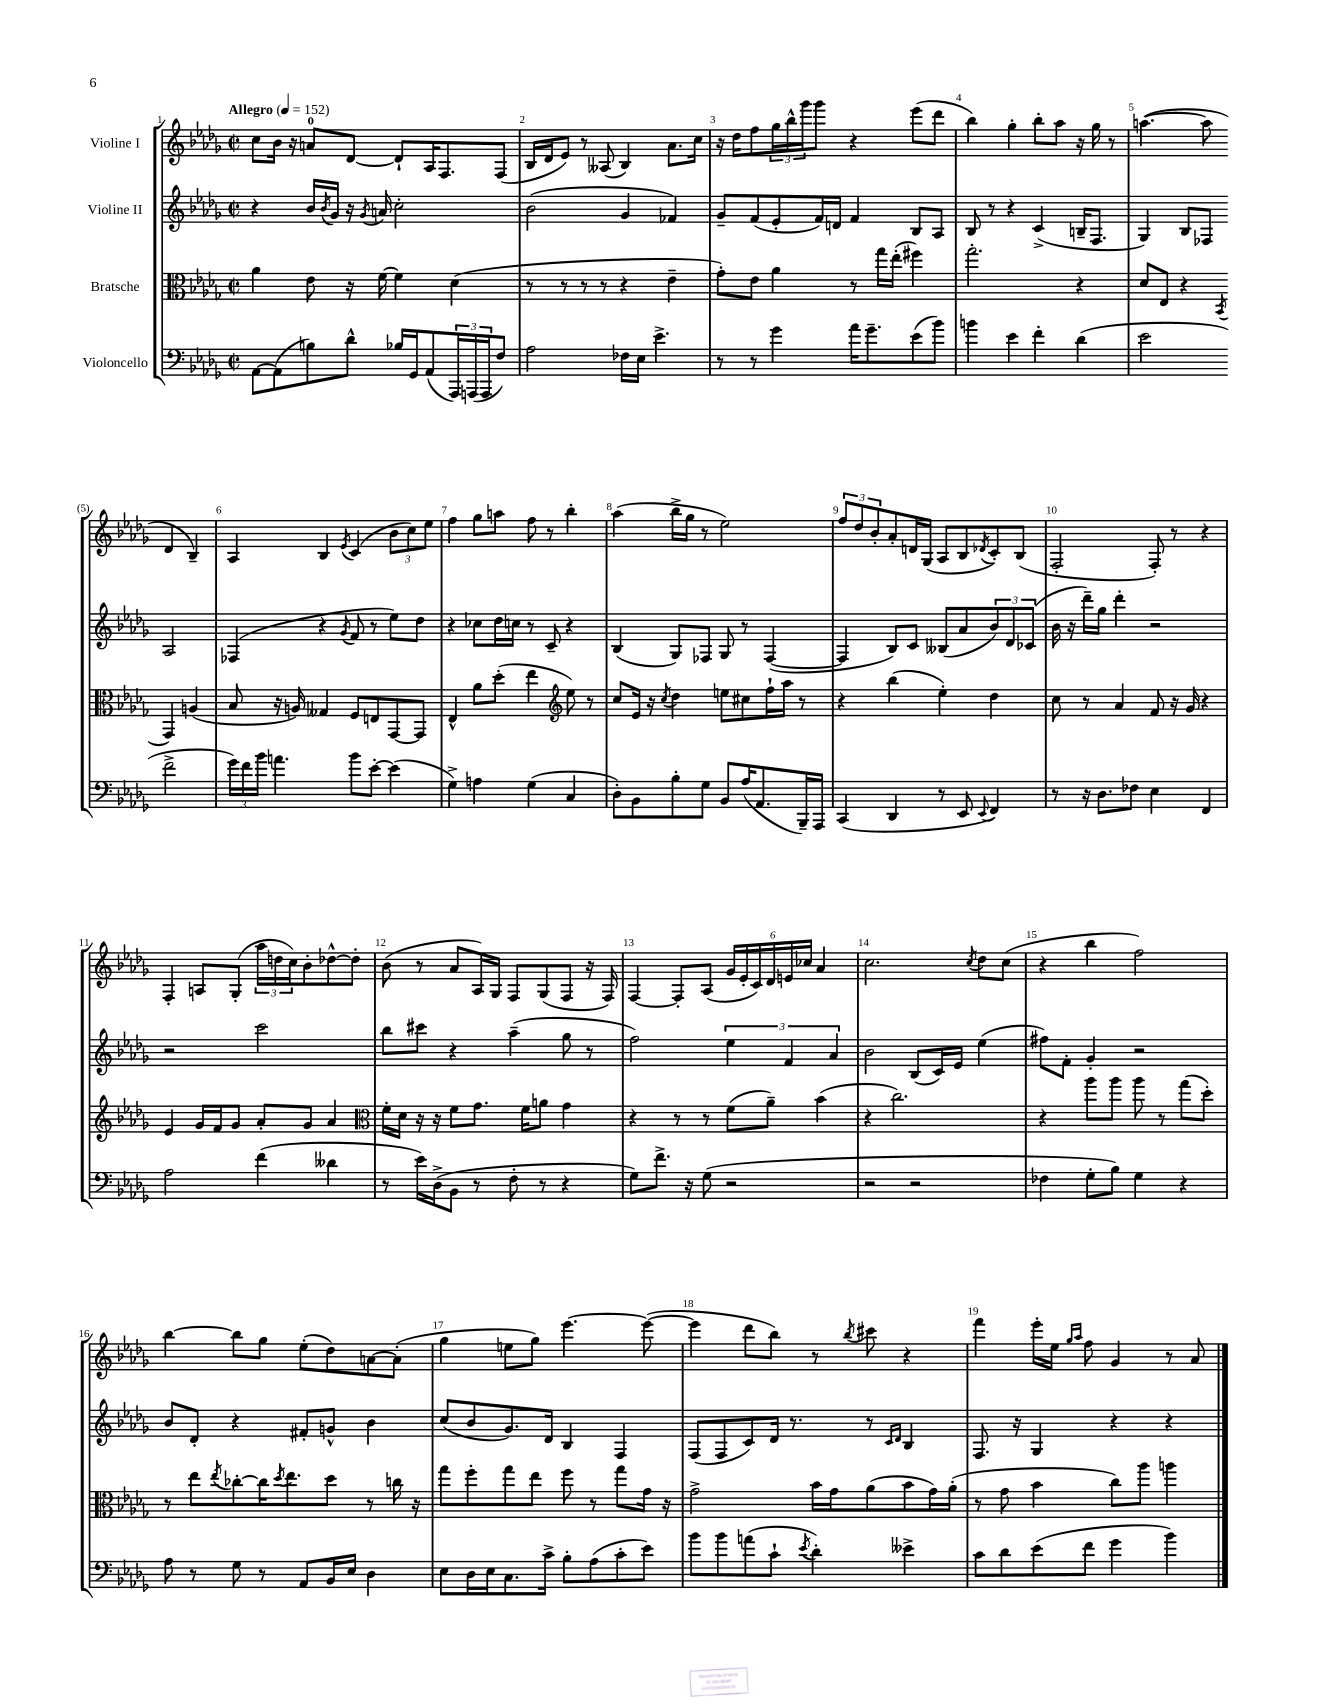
<<
\new StaffGroup <<
\new Staff = "s0" \with { instrumentName = "Violine I" } {
    \clef treble \key des \major \defaultTimeSignature \time 2/2 \tempo "Allegro" 4 = 152
    c''8 bes'16 r16 a'8-0 des'8~ des'8-! aes16 f8. f8( |
    bes16 des'16 ees'8) r8 aeses8( bes4) aes'8. c''16 |
    r16 des''16 f''8 \tuplet 3/2 { ges''16 bes''16-^ ges'''16 } ges'''8 r4 ees'''8( des'''8 |
    bes''4) ges''4-. bes''8-. aes''8 r16 ges''16 r8 |
    a''4.~( a''8 des'4 bes4--) |
    aes4 bes4 \acciaccatura { ees'8 } c'4( \tuplet 3/2 { bes'8 c''8) ees''8 } |
    f''4 ges''8 a''8 f''8 r8 bes''4-. |
    aes''4( bes''16-> ges''16 r8 ees''2) |
    \tuplet 3/2 { f''8 des''8 bes'8-. } aes'8-. d'16 ges16( aes8 bes8 \acciaccatura { des'8 } c'8-.) bes8( |
    f2-. f8-.) r8 r4 |
    f4-. a8 ges8-.( \tuplet 3/2 { aes''16 d''16 c''16) } bes'8-. des''8~-^ des''8-. |
    bes'8( r8 aes'8 aes16) ges16 f8 ges8( f8 r16 f16) |
    f4~ f8-. aes8( \tuplet 6/4 { ges'16 ees'16-. c'16) des'16 e'16 ces''16 } aes'4 |
    c''2. \acciaccatura { c''8 } des''8 c''8( |
    r4 bes''4 f''2) |
    bes''4~ bes''8 ges''8 ees''8-.( des''8) a'8~ a'8-.( |
    ges''4 e''8 ges''8) ees'''4.~ ees'''8~( |
    ees'''4 des'''8 bes''8) r8 \acciaccatura { bes''8 } cis'''8 r4 |
    f'''4 ees'''16-. ees''16 \grace { ges''16 aes''16 } f''8 ges'4 r8 aes'8 \bar "|." |
}
\new Staff = "s1" \with { instrumentName = "Violine II" } {
    \clef treble \key des \major \defaultTimeSignature \time 2/2
    r4 bes'16 \acciaccatura { bes'8 } ges'16 r16 \acciaccatura { ges'8 } a'16 c''2-. |
    bes'2( ges'4 fes'4) |
    ges'8-- f'8( ees'8-. f'16) d'16 f'4 bes8 aes8 |
    bes8 r8 r4 c'4->( b16-- f8. |
    ges4) bes8 fes8 aes2 |
    fes4( r4 \acciaccatura { ges'8 } f'8 r8 ees''8) des''8 |
    r4 ces''8 des''16 c''16 r8 c'8-- r4 |
    bes4( ges8) fes8 ges8 r8 fes4~( |
    fes4 bes8) c'8 beses8( aes'8 \tuplet 3/2 { bes'8) des'8 ces'8( } |
    bes'16 r16 des'''16--) ges''16 des'''4-. r2 |
    r2 c'''2 |
    bes''8 cis'''8 r4 aes''4--( ges''8 r8 |
    f''2) \tuplet 3/2 { ees''4 f'4 aes'4 } |
    bes'2 bes8( c'16) ees'16 ees''4( |
    fis''8) f'8-. ges'4-. r2 |
    bes'8 des'8-. r4 fis'8-. g'8-^ bes'4 |
    c''8( bes'8 ges'8.) des'16 bes4 f4 |
    f8( f8 c'8) des'16 r8. r8 \grace { c'16 des'16 } bes4 |
    f8. r16 ges4 r4 r4 \bar "|." |
}
\new Staff = "s2" \with { instrumentName = "Bratsche" } {
    \clef alto \key des \major \defaultTimeSignature \time 2/2
    aes'4 ees'8 r16 f'16~ f'4 des'4( |
    r8 r8 r8 r8 r4 ees'4-- |
    ges'8-.) ees'8 aes'4 r8 ges''16 ees''16-.( fis''4) |
    ges''2.-. r4 |
    des'8 ees8 r4 \acciaccatura { bes,8 } ges,4 a4( |
    bes8 r16 a16) geses4 f8 e8 ges,8~ ges,8 |
    ees4-^ aes'8 des''8-.( ees''4 \clef treble ees''8) r8 |
    c''8 ees'16 r16 \acciaccatura { c''8 } des''4 e''8 cis''8 f''16-! aes''16 r8 |
    r4 bes''4( ees''4-.) des''4 |
    c''8 r8 aes'4 f'8 r16 ges'16 r4 |
    ees'4 ges'16 f'16 ges'8 aes'8-. ges'8 aes'4 |
    \clef alto f'16-. des'16 r16 r16 f'8 ges'8. f'16 a'8 ges'4 |
    r4 r8 r8 f'8( aes'8--) bes'4( |
    r4 c''2.) |
    r4 aes''8 aes''8 aes''8 r8 ges''8( des''8-.) |
    r8 ees''8 \acciaccatura { ees''8 } ces''8~-. ces''16 \acciaccatura { des''8 } ees''8. des''8 r8 c''16 r16 |
    ges''8 f''8-. ges''8 ees''8 f''8 r8 ges''8 ges'16 r16 |
    ges'2-> bes'16 ges'16 aes'8( bes'8 ges'16) aes'16-.( |
    r8 ges'8 bes'4 c''8) aes''8 a''4 \bar "|." |
}
\new Staff = "s3" \with { instrumentName = "Violoncello" } {
    \clef bass \key des \major \defaultTimeSignature \time 2/2
    aes,8~ aes,8( b8) des'8-^ bes16 ges,16 aes,8( \tuplet 3/2 { aes,,16) a,,16( a,,16 } f8) |
    aes2 fes16 ees16 ees'4.-> |
    r8 r8 ges'4 aes'16 ges'8.-- ees'8( bes'8) |
    b'4 ees'4 f'4-. des'4( |
    ees'2 f'2-> |
    \tuplet 3/2 { ges'16) f'16 bes'16 } a'4. bes'8 ees'8~-. ees'4( |
    ges4->) a4 ges4( c4 |
    des8-.) bes,8 bes8-. ges8 bes,8 aes16( aes,8. bes,,16--) aes,,16 |
    c,4( des,4 r8 ees,8 \appoggiatura { ees,8 } f,4) |
    r8 r16 des8. fes8 ees4 f,4 |
    aes2 f'4( deses'4 |
    r8 ees'16) des16->( bes,8 r8 f8-. r8 r4 |
    ges8) f'8.-> r16 ges8( r2 |
    r2 r2 |
    fes4 ges8-. bes8) ges4 r4 |
    aes8 r8 ges8 r8 aes,8 bes,16 ees16 des4 |
    ees8 des16 ees16 c8. c'16-> bes8-. aes8( c'8-. ees'8) |
    bes'8 bes'8 a'8( c'8-! \acciaccatura { ees'8 } des'4-.) eeses'4-> |
    c'8 des'8 ees'8( f'8 ges'4 bes'4) \bar "|." |
}
>>
>>
\layout { \context { \Score \override BarNumber.break-visibility = ##(#f #t #t) barNumberVisibility = #all-bar-numbers-visible } }
